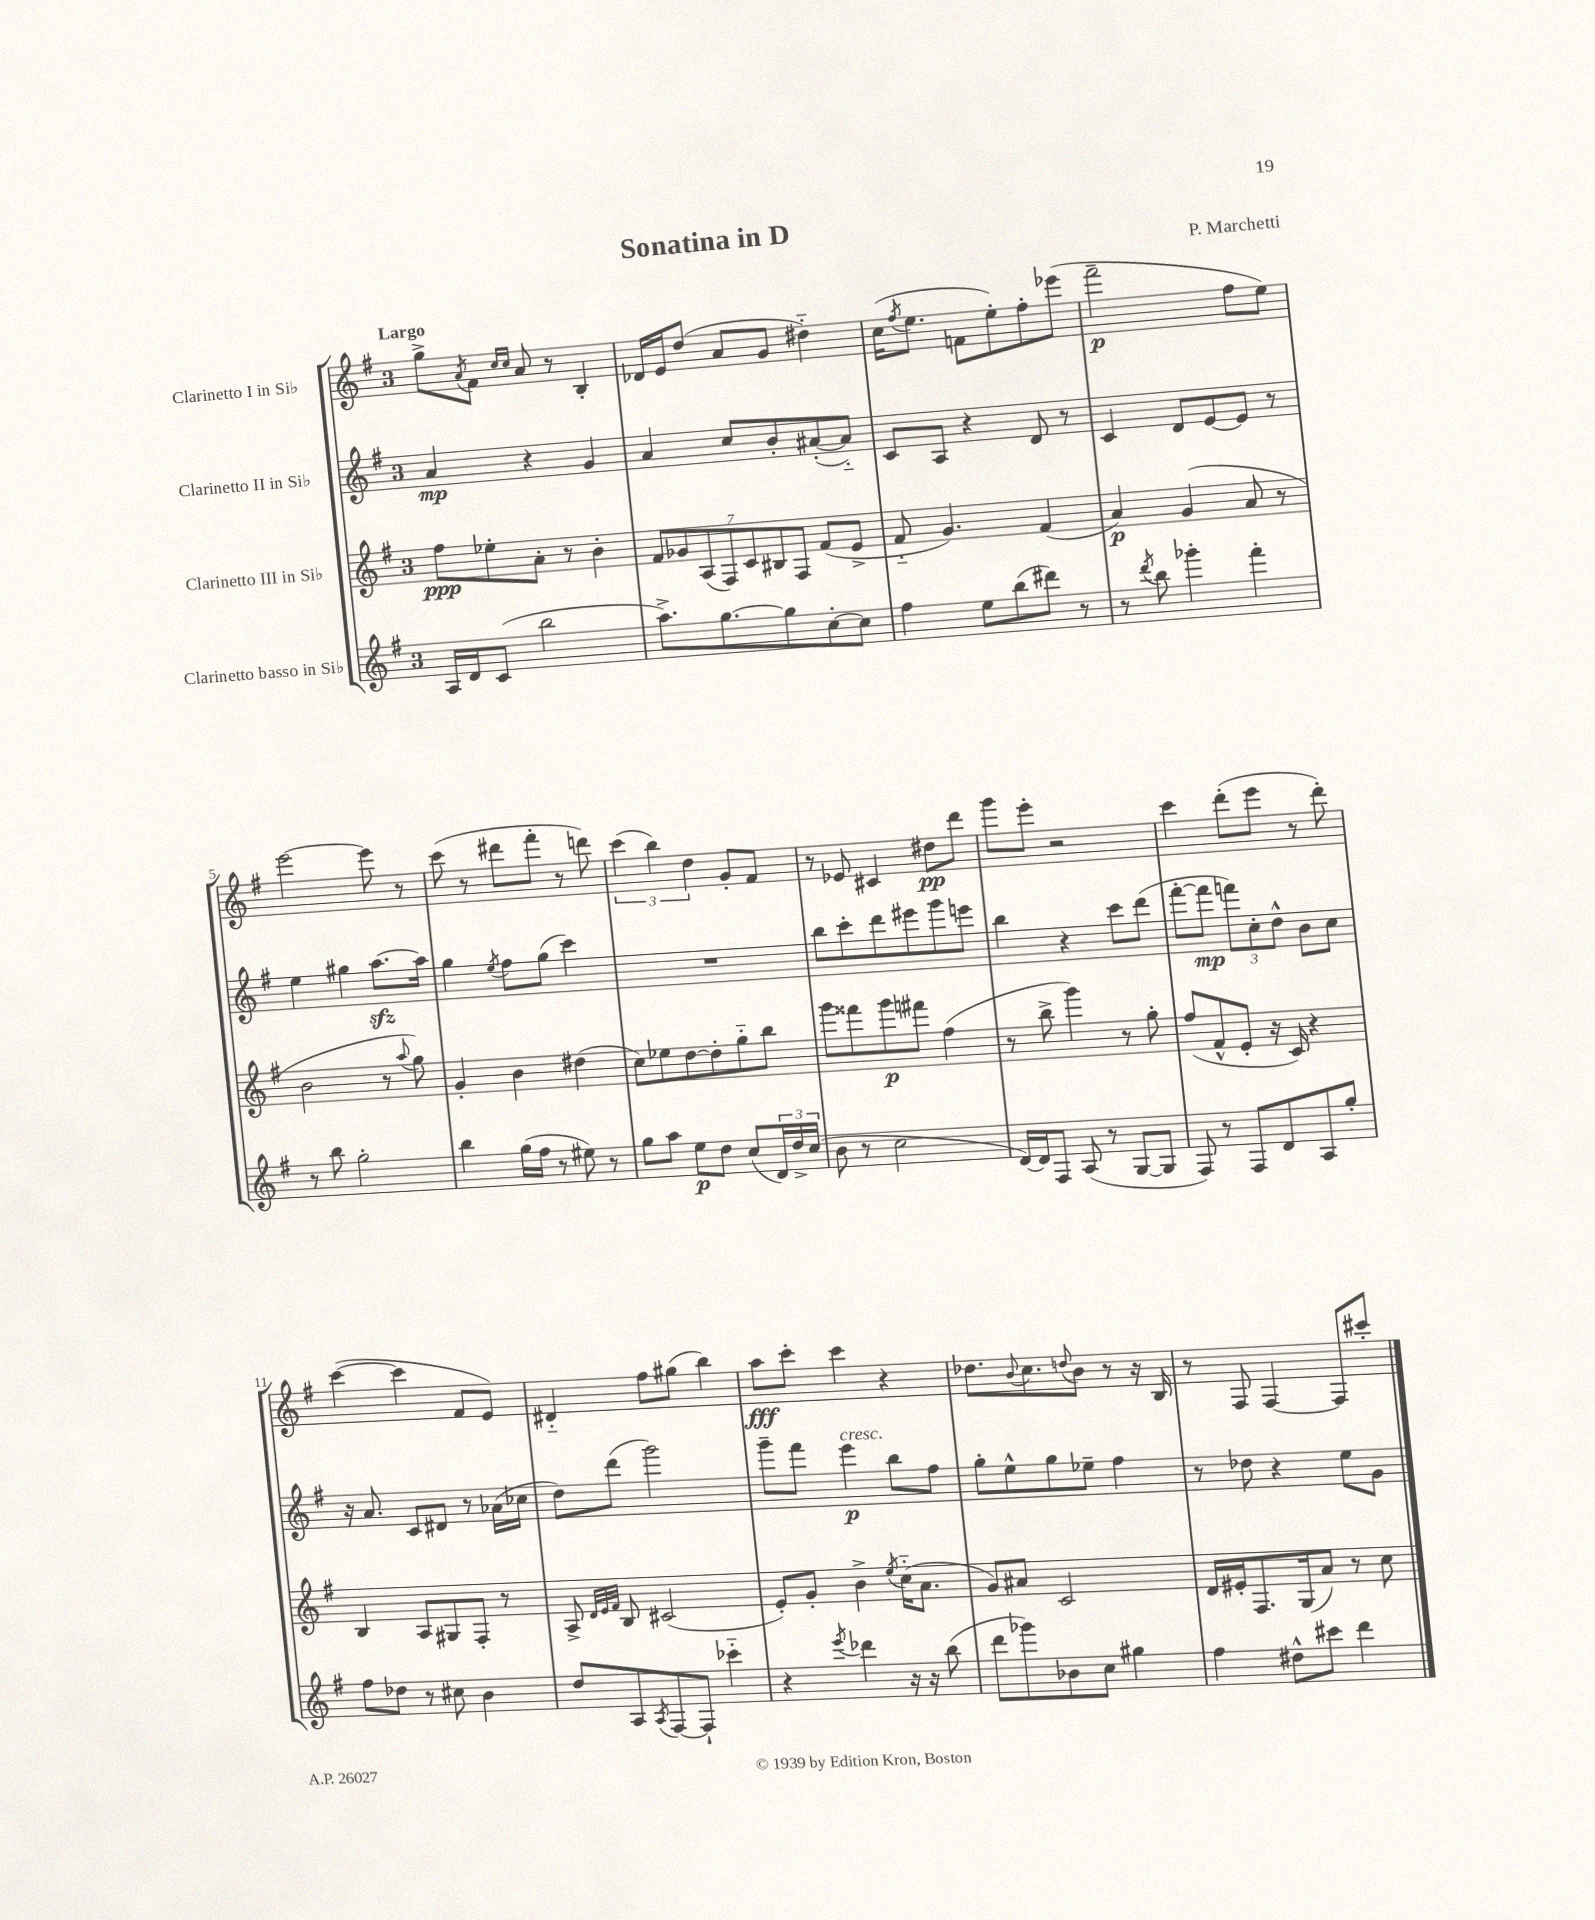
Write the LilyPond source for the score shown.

\header { title = "Sonatina in D" composer = "P. Marchetti" }
<<
\new StaffGroup <<
\new Staff = "s0" \with { instrumentName = "Clarinetto I in Sib" } {
    \clef treble \key g \major \once \override Staff.TimeSignature.style = #'single-digit \time 3/4 \tempo "Largo"
    g''8-> \acciaccatura { a'8 } fis'8 \grace { c''16 c''16 } a'8 r8 b4-. |
    des'16 e'16 d''8( a'8 g'8 dis''4-_) |
    c''16( \acciaccatura { fis''8 } e''8. f'8 e''8-.) fis''8-. ees'''8( |
    fis'''2--\p fis''8 e''8) |
    e'''2~ e'''8 r8 |
    c'''8( r8 dis'''8 fis'''8-. r8 d'''8) |
    \tuplet 3/2 { c'''4( b''4) d''4 } g'8-. fis'8 |
    r8 ees'8 cis'4 dis''8\pp d'''8 |
    g'''8 e'''8-. r2 |
    c'''4 d'''8-.( e'''8 r8 d'''8-.) |
    c'''4~( c'''4 fis'8 e'8) |
    dis'4-_ fis''8 gis''8( b''4) |
    a''8\fff c'''8-. c'''4 r4 |
    des''8. \appoggiatura { b'8 } c''8. \appoggiatura { d''8 } b'8 r8 r16 b16 |
    r8 fis8 fis4~ fis8 cis'''8-. \bar "|." |
}
\new Staff = "s1" \with { instrumentName = "Clarinetto II in Sib" } {
    \clef treble \key g \major \once \override Staff.TimeSignature.style = #'single-digit \time 3/4
    a'4\mp r4 g'4 |
    a'4 c''8 b'8-. ais'8~-.( ais'8-_) |
    c'8 a8 r4 d'8 r8 |
    c'4 d'8 e'8~ e'8 r8 |
    e''4 gis''4 a''8.~\sfz a''16 |
    g''4 \acciaccatura { e''8 } fis''8 g''8( c'''4) |
    R2. |
    b''8 c'''8-. d'''8 eis'''8 g'''8 e'''8 |
    b''4 r4 c'''8 d'''8( |
    fis'''8~-. fis'''8\mp \tuplet 3/2 { f'''8) c''8-. d''8-^ } b'8 c''8 |
    r16 a'8. c'8 dis'8 r8 aes'16( ces''16 |
    d''8) d'''8( g'''2) |
    g'''8-- fis'''8 e'''4\p^\markup { \italic "cresc." } b''8 fis''8 |
    g''8-. e''8-^ g''8 ees''8-- fis''4 |
    r8 des''8 r4 e''8 g'8 \bar "|." |
}
\new Staff = "s2" \with { instrumentName = "Clarinetto III in Sib" } {
    \clef treble \key g \major \once \override Staff.TimeSignature.style = #'single-digit \time 3/4
    fis''8\ppp ees''8-. a'8-. r8 b'4-. |
    \tuplet 7/4 { fis'8 ges'8 a8( fis8) c'8 bis8 fis8 } fis'8( e'8-> |
    fis'8-_ g'4.) fis'4( |
    a'4\p) g'4( a'8 r8 |
    b'2 r8 \appoggiatura { a''8 } g''8) |
    g'4-. b'4 dis''4( |
    c''8) ees''8 d''8~ d''8-. g''8-_ b''8 |
    g'''8 fisis'''8 g'''8\p fis'''8 fis''4( |
    r8 b''8-> g'''4) r8 g''8-. |
    fis''8( fis'8-^ e'8-. r16 c'16) r4 |
    b4 a8 gis8 fis8-. r8 |
    a8-> \grace { d'32 e'32 fis'32 } b8 cis'2( |
    e'8-.) g'8-. b'4-> \acciaccatura { e''8 } c''16-_( a'8. |
    g'8) ais'8 c'2 |
    d'16 eis'16-. fis8. g16( a'8) r8 c''8 \bar "|." |
}
\new Staff = "s3" \with { instrumentName = "Clarinetto basso in Sib" } {
    \clef treble \key g \major \once \override Staff.TimeSignature.style = #'single-digit \time 3/4
    a16 d'16 c'8( b''2 |
    a''8.->) g''8.~ g''8 c''8~-. c''8 |
    fis''4 e''8 b''8( dis'''8) r8 |
    r8 \acciaccatura { d'''8 } b''8 ges'''4-. fis'''4-. |
    r8 b''8 g''2-. |
    b''4 g''16( fis''16 r8 eis''8) r8 |
    g''8 a''8 e''8\p d''8 c''8( \tuplet 3/2 { d'16) d''16-> c''16( } |
    b'8 r8 c''2 |
    d'16~) d'16 fis8 a8( r8 g8~ g8 |
    fis8) r8 fis8 d'8 a8 g''8-. |
    fis''8 des''8 r8 cis''8 b'4 |
    d''8 a8 \acciaccatura { a8 } fis8~ fis8-! ces'''4-_ |
    r4 \acciaccatura { e'''8 } des'''4 r16 r16 b''8( |
    d'''8 ges'''8) bes'8 c''8 gis''4 |
    fis''4 dis''8-^ cis'''8 d'''4 \bar "|." |
}
>>
>>
